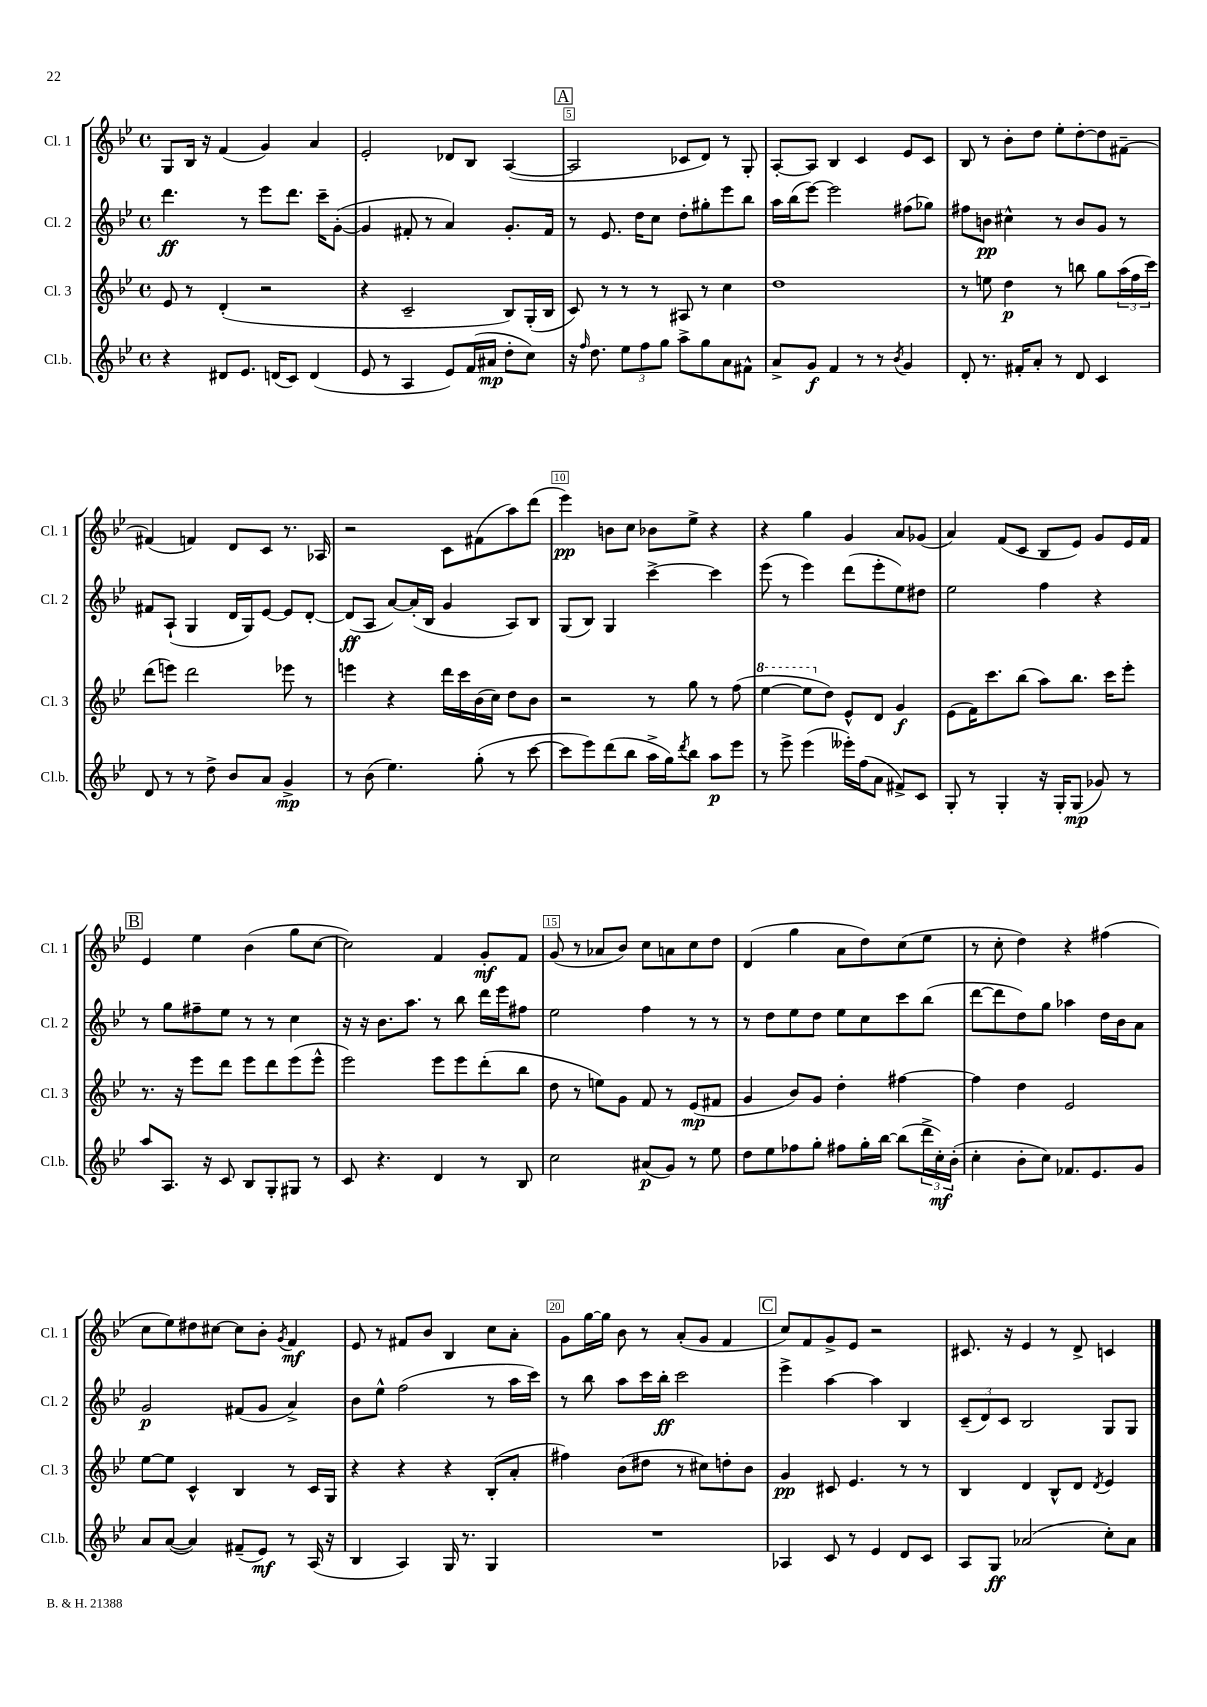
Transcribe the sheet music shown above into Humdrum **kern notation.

**kern	**kern	**kern	**kern
*staff4	*staff3	*staff2	*staff1
*clefG2	*clefG2	*clefG2	*clefG2
*k[b-e-]	*k[b-e-]	*k[b-e-]	*k[b-e-]
*M4/4	*M4/4	*M4/4	*M4/4
*met(c)	*met(c)	*met(c)	*met(c)
4r	8e-	4.ddd	8G
.	8r	.	16B-
.	.	.	16r
8d#	(4d'	.	(4f
8.e-	.	8r	.
.	2r	8eee-	4g)
(16d	.	.	.
8c)	.	8.ddd	.
(4d	.	.	4a
.	.	16ccc~	.
.	.	([8g'	.
=	=	=	=
8e-	4r	4g]	2e-'
8r	.	.	.
4A	2c~	8f#'	.
.	.	8r	.
8e-)	.	4a)	8d-
(16f	.	.	8B-
16a#	.	.	.
8dd'	8B-)	8.g'	([4A
8cc)	(16G'	.	.
.	16B-	16f#	.
=	=	=	=
16r	8c)	8r	2A]
16qqff	.	.	.
8.dd	.	.	.
.	8r	8.e-	.
12ee-	8r	.	.
.	.	16dd	.
12ff	.	.	.
.	8r	8cc	.
12gg	.	.	.
8aa^	8A#	8dd'	8c-
8gg	8r	8gg#'	8d)
8a	4cc	8eee-	8r
8f#^^	.	8bb-	8G'
=	=	=	=
8a^	1dd	16aa	[8A'
.	.	(16bb-	.
8g	.	[8eee-)	8A]
4f	.	2eee-]	4B-
8r	.	.	4c
8r	.	.	.
8qb-	.	.	.
4g	.	(8ff#	8e-
.	.	8gg-)	8c
=	=	=	=
8d'	8r	8ff#	8B-
8.r	8ee	8b	8r
.	4dd	4cc#^^	8b-'
16f#'	.	.	.
8a'	.	.	8dd
8r	8r	8r	8ee-'
8d	8bb	8b	[8dd'
4c	8gg	8g	8dd]
.	(24aa	8r	[8f#~
.	24ff	.	.
.	24ccc)	.	.
=	=	=	=
8d	(8ddd	8f#	(4f#]
8r	8eee)	(8A`	.
8r	2ddd	4G	4f)
8dd^	.	.	.
8b-	.	16d	8d
.	.	16G)	.
8a	.	[8e-	8c
4g^	8eee-	8e-]	8.r
.	8r	[8d'	.
.	.	.	16A-
=	=	=	=
8r	4eee	(8d]	2r
(8b-	.	8A	.
4.ee-)	4r	[8a)	.
.	.	(16a']	.
.	.	16B-	.
.	16ddd	4g	8c
.	16ccc	.	.
(8gg'	(16b-	.	(8f#
.	16cc)	.	.
8r	8dd	8A)	8aa)
[8ccc	8b-	8B-	(8ddd
=	=	=	=
8ccc]	2r	(8G	4eee-)
8eee-)	.	8B-)	.
(8ddd	.	4G	8b
8bb-	.	.	8cc
16aa^	8r	[4ccc^	8b-
16gg)	.	.	.
8qddd	.	.	.
8bb-	8gg	.	8ee-^
8aa	8r	4ccc]	4r
8eee-	(8ff	.	.
=	=	=	=
8r	[4eee-	(8eee-	4r
8eee-^	.	8r	.
(4eee-	8eee-]	4eee-)	4gg
.	8dd)	.	.
16eee--')	8e-^^	(8ddd	4g
(16ff	.	.	.
8a	8d	8eee-'	.
8f#^)	4g	8ee-)	8a
8c	.	8dd#	(8g-
=	=	=	=
8G'	(8e-	2ee-	4a)
8r	16f)	.	.
.	8.ccc	.	.
4G'	.	.	(8f
.	(8bb-	.	8c
16r	8aa)	4ff	8B-
16G'	.	.	.
(8G	8.bb-	.	8e-)
8g-)	.	4r	8g
.	16ccc	.	.
8r	8eee-'	.	16e-
.	.	.	16f
=	=	=	=
8aa	8.r	8r	4e-
8.A	.	8gg	.
.	16r	.	.
.	8eee-	8ff#~	4ee-
16r	.	.	.
8c	8ddd	8ee-	.
8B-	8eee-	8r	(4b-
8G'	8ddd	8r	.
8G#	(8eee-	4cc	8gg
8r	8eee-^^	.	[8cc
=	=	=	=
8c	2eee-)	16r	2cc])
.	.	16r	.
4.r	.	8.b-	.
.	.	8.aa	.
4d	8eee-	8r	4f
.	8eee-	8bb-	.
8r	(8ddd'	16ddd	8g'
.	.	16eee-	.
8B-	8bb-	8ff#	8f
=	=	=	=
2cc	8dd	2ee-	(8g
.	8r	.	8r
.	8ee)	.	8a-
.	8g	.	8b-)
(8a#	8f	4ff	8cc
8g)	8r	.	8a
8r	(8e-	8r	8cc
8ee-	8f#	8r	8dd
=	=	=	=
8dd	4g	8r	(4d
8ee-	.	8dd	.
8ff-	8b-)	8ee-	4gg
8gg'	8g	8dd	.
8ff#	4dd'	8ee-	8a
16gg'	.	8cc	8dd)
[16bb-	.	.	.
(8bb-]	[4ff#	8ccc	(8cc
24ddd^	.	(8bb-	8ee-
24cc')	.	.	.
(24b-'	.	.	.
=	=	=	=
4cc'	4ff#]	[8ddd	8r
.	.	8ddd]	8cc'
8b-'	4dd	8dd)	4dd)
8cc)	.	8gg	.
8.f-	2e-	4aa-	4r
8.e-	.	.	.
.	.	16dd	(4ff#
.	.	16b-	.
8g	.	8a	.
=	=	=	=
8a	[8ee-	2g	8cc
([8a	8ee-]	.	8ee-)
4a])	4c^^	.	8dd#
.	.	.	[8cc#
(8f#~	4B-	(8f#	8cc#]
8e-)	.	8g	8b-'
.	.	.	8qg
8r	8r	4a^)	4f
(16A	16c	.	.
16r	16G	.	.
=	=	=	=
4B-	4r	8b-	8e-
.	.	8ee-^^	8r
4A)	4r	(2ff	8f#
.	.	.	8b-
16G	4r	.	4B-
8.r	.	.	.
4G	(8B-'	8r	8cc
.	8a'	16aa	8a'
.	.	16ccc)	.
=	=	=	=
1r	4ff#)	8r	8g
.	.	8bb-	[16gg
.	.	.	16gg]
.	(8b-	8aa	8b-
.	8dd#	16ccc	8r
.	.	16bb-'	.
.	8r	2ccc	(8a'
.	8cc#)	.	8g
.	8dd'	.	4f
.	8b-	.	.
=	=	=	=
4A-	4g	4eee-^	8cc)
.	.	.	8f
8c	8c#	[4aa	8g^
8r	4.e-	.	8e-
4e-	.	4aa]	2r
8d	8r	4B-	.
8c	8r	.	.
=	=	=	=
8A	4B-	(12c~	8.c#
.	.	12d)	.
8G	.	.	.
.	.	12c	.
.	.	.	16r
(2a-	4d	2B-	4e-
.	8B-^^	.	8r
.	8d	.	8d^
.	8qd	.	.
8cc')	4e-	8G	4c
8a-	.	8G	.
==	==	==	==
*-	*-	*-	*-
